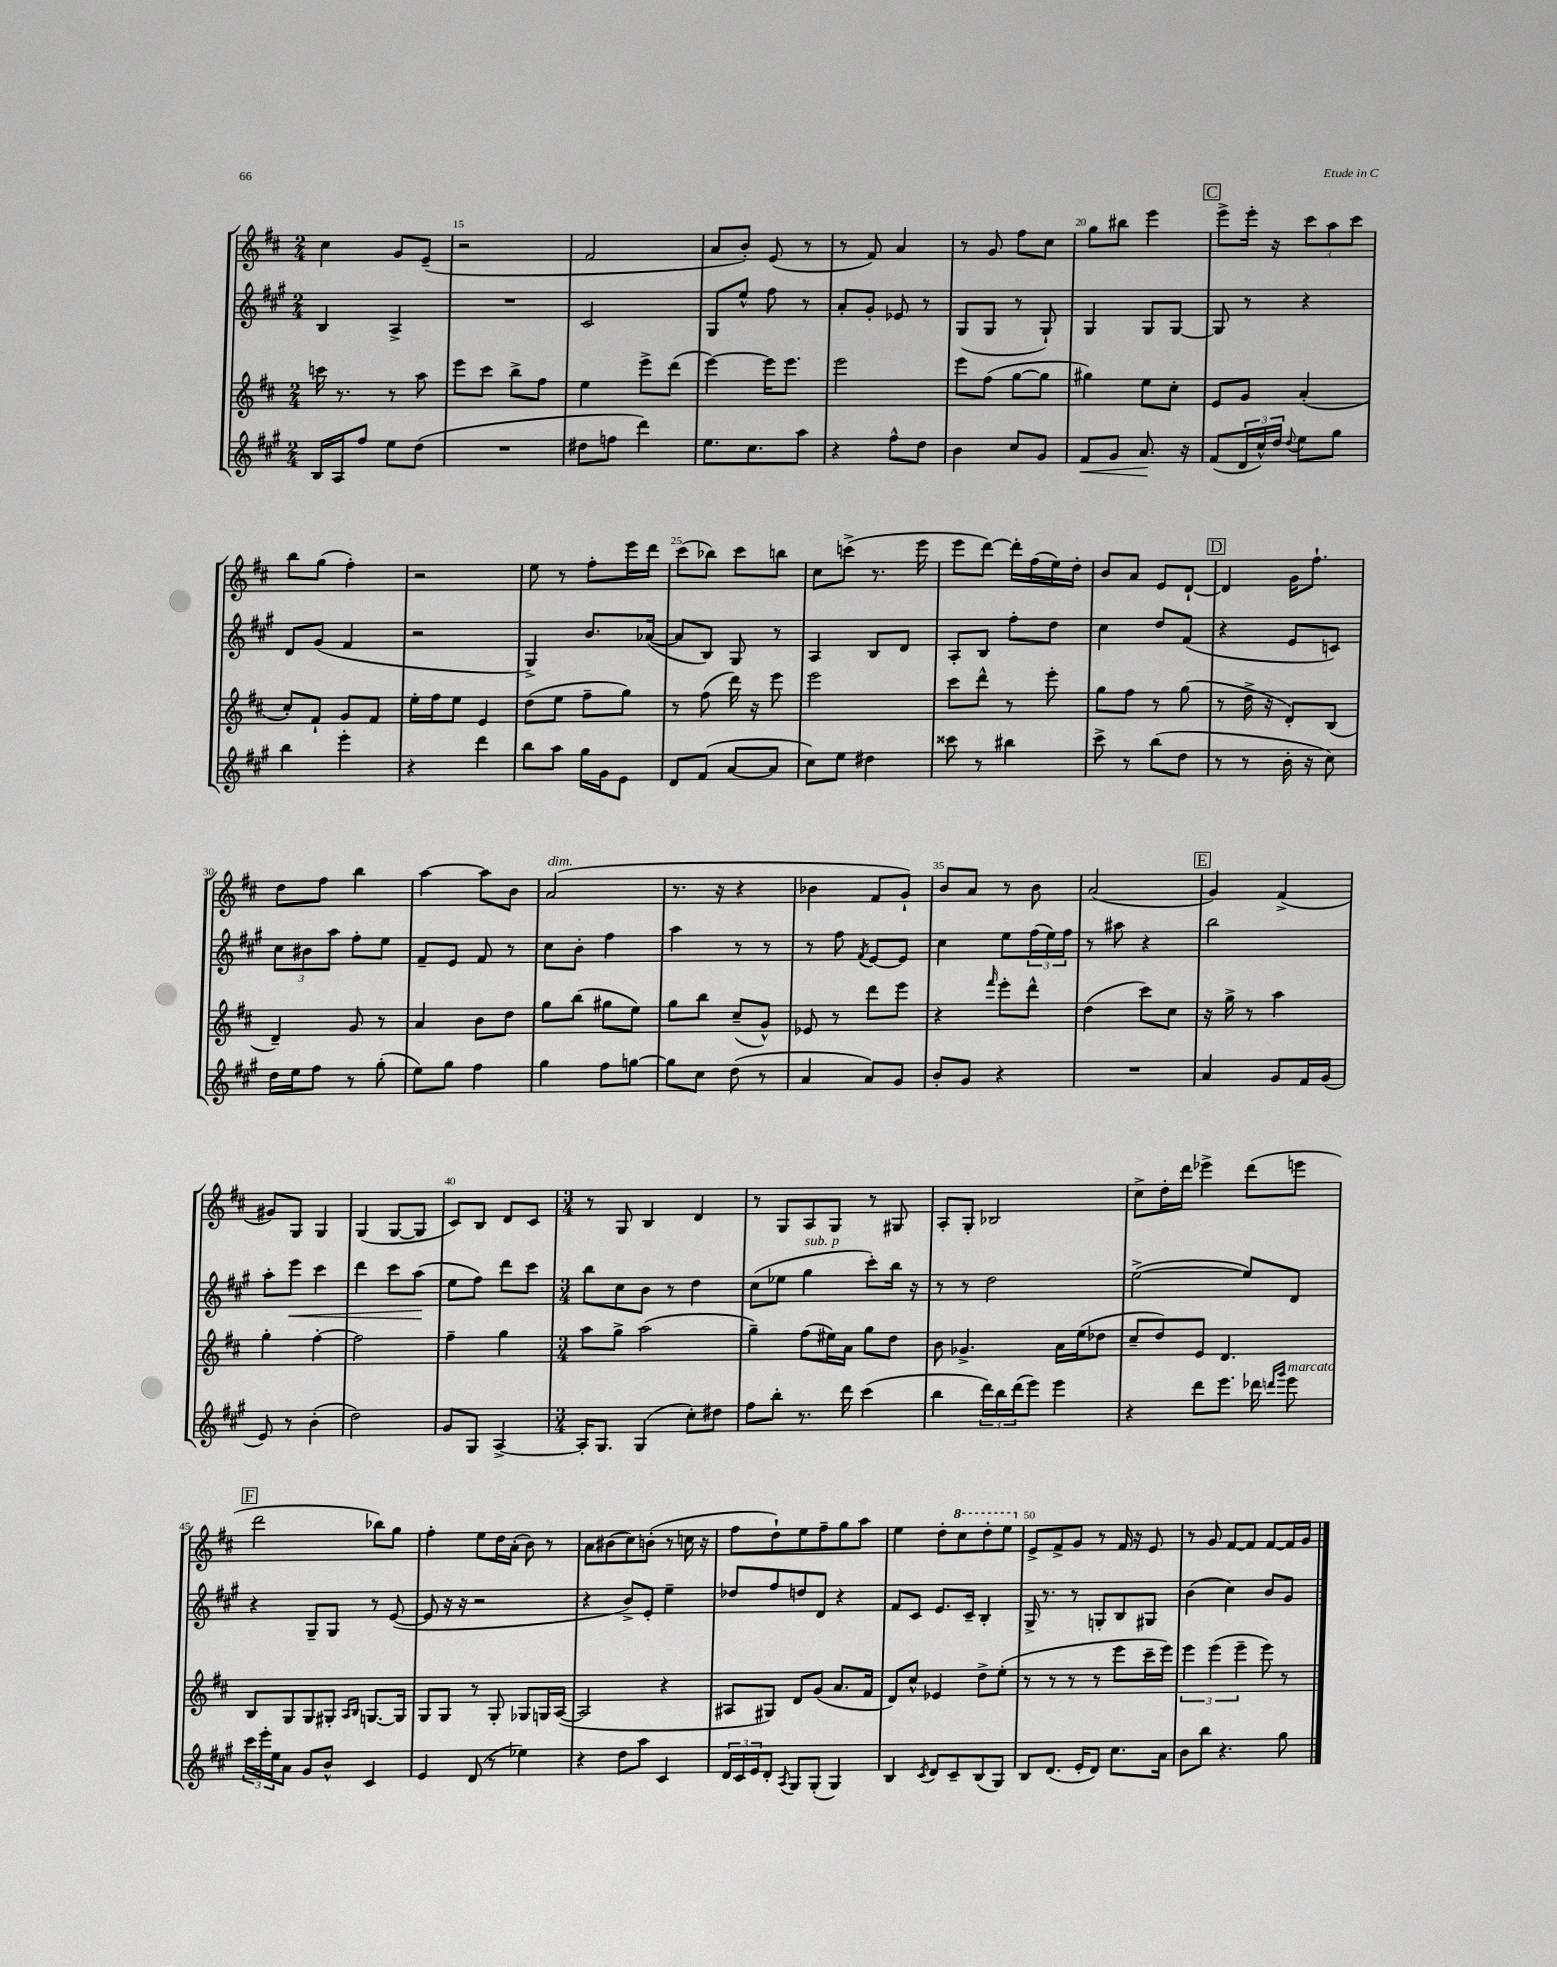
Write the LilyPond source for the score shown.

<<
\new StaffGroup <<
\new Staff = "s0" {
    \clef treble \key d \major \numericTimeSignature \time 2/4
    cis''4 g'8 e'8--( |
    r2 |
    fis'2 |
    a'8 b'8-.) e'8( r8 |
    r8 fis'8) a'4 |
    r8 g'8 fis''8 cis''8 |
    g''8 bis''8 e'''4 |
    \mark \markup { \box "C" } e'''8-> e'''16-. r16 \tuplet 3/2 { cis'''8 a''8 cis'''8 } |
    b''8 g''8( fis''4-.) |
    r2 |
    e''8 r8 fis''8-. e'''16 d'''16 |
    cis'''8( bes''8) cis'''8 b''8 |
    cis''8 c'''8->( r8. e'''16 |
    e'''8 d'''8~) d'''16-. fis''16( e''16) d''16-. |
    b'8 a'8 e'8 d'8~-! |
    \mark \markup { \box "D" } d'4 g'16 fis''8.-! |
    d''8 fis''8 b''4 |
    a''4~ a''8 b'8 |
    a'2^\markup { \italic "dim." }( |
    r8. r16 r4 |
    bes'4 fis'8 g'8-!) |
    b'8 a'8 r8 b'8 |
    a'2( |
    \mark \markup { \box "E" } g'4) fis'4->( |
    gis'8) g8 g4 |
    g4( g8~ g8 |
    cis'8) b8 d'8 cis'8 |
    \numericTimeSignature \time 3/4 r8 g8 b4 d'4 |
    r8 g8 a8 g8 r8 gis8 |
    a8-. g8-. bes2 |
    cis''8-> d''16-. d'''16 ees'''4-> d'''8( e'''8 |
    \mark \markup { \box "F" } d'''2 bes''8) g''8 |
    fis''4-. e''8 d''16 a'16-.( b'8) r8 |
    a'8 bis'8( cis''8) b'8-.( r8 c''16 r16 |
    fis''8 d''8-!) e''8 fis''8-- g''8 a''8 |
    e''4 d''8-. \ottava #1 cis'''8 d'''8-. e'''8 \ottava #0 |
    e'8-> fis'8-> g'8 r8 fis'16 r16 e'8 |
    r8 g'8 fis'8~ fis'8 fis'8~ fis'16 g'16 \bar "|." |
}
\new Staff = "s1" {
    \clef treble \key a \major \numericTimeSignature \time 2/4
    b4 a4-> |
    R2 |
    cis'2 |
    gis8 e''8-^ fis''8 r8 |
    a'8-. gis'8-. ees'8 r8 |
    gis8( gis8 r8 gis8-!) |
    gis4 gis8 gis8~ |
    \mark \markup { \box "C" } gis8 r8 r4 |
    d'8 gis'8( fis'4 |
    r2 |
    gis4->) b'8. aes'16~( |
    aes'8 b8) gis8 r8 |
    a4 b8 d'8 |
    a8-. b8 fis''8-. d''8 |
    cis''4 d''8 fis'8( |
    \mark \markup { \box "D" } r4 e'8 c'8) |
    \tuplet 3/2 { cis''8 bis'8 a''8 } fis''8-. e''8 |
    fis'8-- e'8 fis'8 r8 |
    cis''8 b'8-. fis''4 |
    a''4 r8 r8 |
    r8 fis''8 \acciaccatura { fis'8 } e'8~ e'8 |
    cis''4 e''8 \tuplet 3/2 { fis''16( e''16) fis''16 } |
    r8 ais''8 r4 |
    \mark \markup { \box "E" } b''2 |
    a''8-. e'''8\< cis'''4 |
    d'''4 cis'''8 a''8\!( |
    e''8 fis''8) d'''8 cis'''8 |
    \numericTimeSignature \time 3/4 b''8 cis''8 b'8 r8 d''4 |
    cis''8( ees''8 gis''4^\markup { \italic "sub. p" } cis'''8-.) b''16 r16 |
    r8 r8 d''2 |
    e''2~->( e''8) d'8 |
    \mark \markup { \box "F" } r4 gis8-- gis8 r8 e'8~( |
    e'8 r16 r16 r2 |
    r4 b'8->) e'8-. e''4-- |
    des''8 fis''8 d''8 d'8 r4 |
    fis'8 cis'8 e'8. cis'16-- b4-. |
    gis16-> r8. r8 g8-. b8 gis8 |
    b'4( cis''4) b'8 gis'8 \bar "|." |
}
\new Staff = "s2" {
    \clef treble \key d \major \numericTimeSignature \time 2/4
    c'''16 r8. r8 a''8 |
    e'''8 cis'''8 b''8-> fis''8 |
    e''4 e'''8-> d'''8( |
    e'''4~) e'''16 e'''8. |
    e'''2 |
    e'''8 fis''8( g''8~ g''8 |
    gis''4) e''8 cis''8-. |
    \mark \markup { \box "C" } e'8 g'8 a'4-.( |
    cis''8-.) fis'8-! g'8 fis'8 |
    e''16-. fis''16 e''8 e'4 |
    d''8( e''8 fis''8-- g''8) |
    r8 fis''8( d'''16) r16 e'''8 |
    e'''2 |
    cis'''8 d'''8-^ r8 e'''8-. |
    g''8 fis''8 r8 g''8( |
    \mark \markup { \box "D" } r8 d''16-> r16 d'8-.) b8( |
    d'4--) g'8 r8 |
    a'4 b'8 d''8 |
    g''8 b''8( gis''8 e''8) |
    g''8 b''8 cis''8--( g'8-^) |
    ees'8 r8 d'''8 e'''8 |
    r4 \grace { fis'''16 } e'''8-. d'''8-^ |
    d''4( cis'''8) cis''8 |
    \mark \markup { \box "E" } r16 g''16-> r8 a''4 |
    g''4-. fis''4~-. |
    fis''2 |
    fis''4-- g''4 |
    \numericTimeSignature \time 3/4 a''8 g''8-> a''2( |
    g''4--) fis''8( eis''16) a'16 g''8 d''8 |
    b'8 ges'4.-> a'16 e''16( des''8 |
    cis''8-- d''8) e'8 d'4. |
    \mark \markup { \box "F" } b8 g8 g8 gis8-. \grace { a16 b16 } g8.~ g16 |
    g8 g8 r8 g8-. ges8 g16 a16~( |
    a2 r4 |
    ais8 gis8) d'8 g'8( a'8. fis'16 |
    d'8) cis''8-^ ees'4 d''8-> e''8-.( |
    r8 r8 r8 r8 e'''8 cis'''16-- e'''16) |
    \tuplet 3/2 { e'''4 e'''4( e'''4-- } e'''8) r8 \bar "|." |
}
\new Staff = "s3" {
    \clef treble \key a \major \numericTimeSignature \time 2/4
    b16 a16 fis''8 e''8 d''8( |
    R2 |
    dis''8 f''8 d'''4) |
    e''8. cis''8. a''8 |
    r4 fis''8-^ d''8 |
    b'4 cis''8 gis'8 |
    fis'8\< gis'8 a'8.\! r16 |
    \mark \markup { \box "C" } fis'8( \tuplet 3/2 { d'16 cis''16-^) d''16 } \appoggiatura { d''8 } e''8 gis''8 |
    b''4 e'''4-. |
    r4 d'''4 |
    b''8 a''8 gis''16 gis'16 e'8 |
    d'8 fis'8( a'8~ a'8 |
    cis''8) e''8 dis''4 |
    cisis'''8 r8 bis''4 |
    cis'''8-> r8 b''8( d''8 |
    \mark \markup { \box "D" } r8 r8 b'16-. r16 cis''8) |
    d''16 e''16 fis''8 r8 gis''8-.( |
    e''8) gis''8 fis''4 |
    gis''4 fis''8 g''8~ |
    g''8 cis''8 d''8( r8 |
    a'4 a'8) gis'8 |
    b'8-. gis'8 r4 |
    R2 |
    \mark \markup { \box "E" } a'4 gis'8 fis'16 gis'16( |
    e'8) r8 b'4-.( |
    d''2) |
    gis'8 gis8 a4~-> |
    \numericTimeSignature \time 3/4 a16-. gis8. gis4( cis''8-.) dis''8 |
    fis''8 b''8-. r8. d'''16 cis'''4( |
    b''4 \tuplet 3/2 { d'''16) b''16 d'''16( } e'''8) e'''4 |
    r4 d'''8 e'''8. des'''16 \grace { d'''16 gis'''16 } e'''8^\markup { \italic "marcato" } |
    \mark \markup { \box "F" } \tuplet 3/2 { cis'''16 e'''16-. e''16 } a'8 gis'8 b'8-^ cis'4 |
    e'4 d'8( r8 ees''4) |
    r4 d''8 a''8 cis'4 |
    \tuplet 3/2 { d'16 cis'16 e'16 } d'8-. \acciaccatura { a8 } gis8 gis8-.( gis4) |
    b4 \acciaccatura { cis'8 } d'8 cis'8-- b8( gis8) |
    b8 d'8.( e'16-. d'8) cis''8. a'16 |
    b'8 b''8 r4. gis''8 \bar "|." |
}
>>
>>
\layout { \context { \Score currentBarNumber = #14 \override BarNumber.break-visibility = ##(#f #t #t) barNumberVisibility = #(every-nth-bar-number-visible 5) } }
